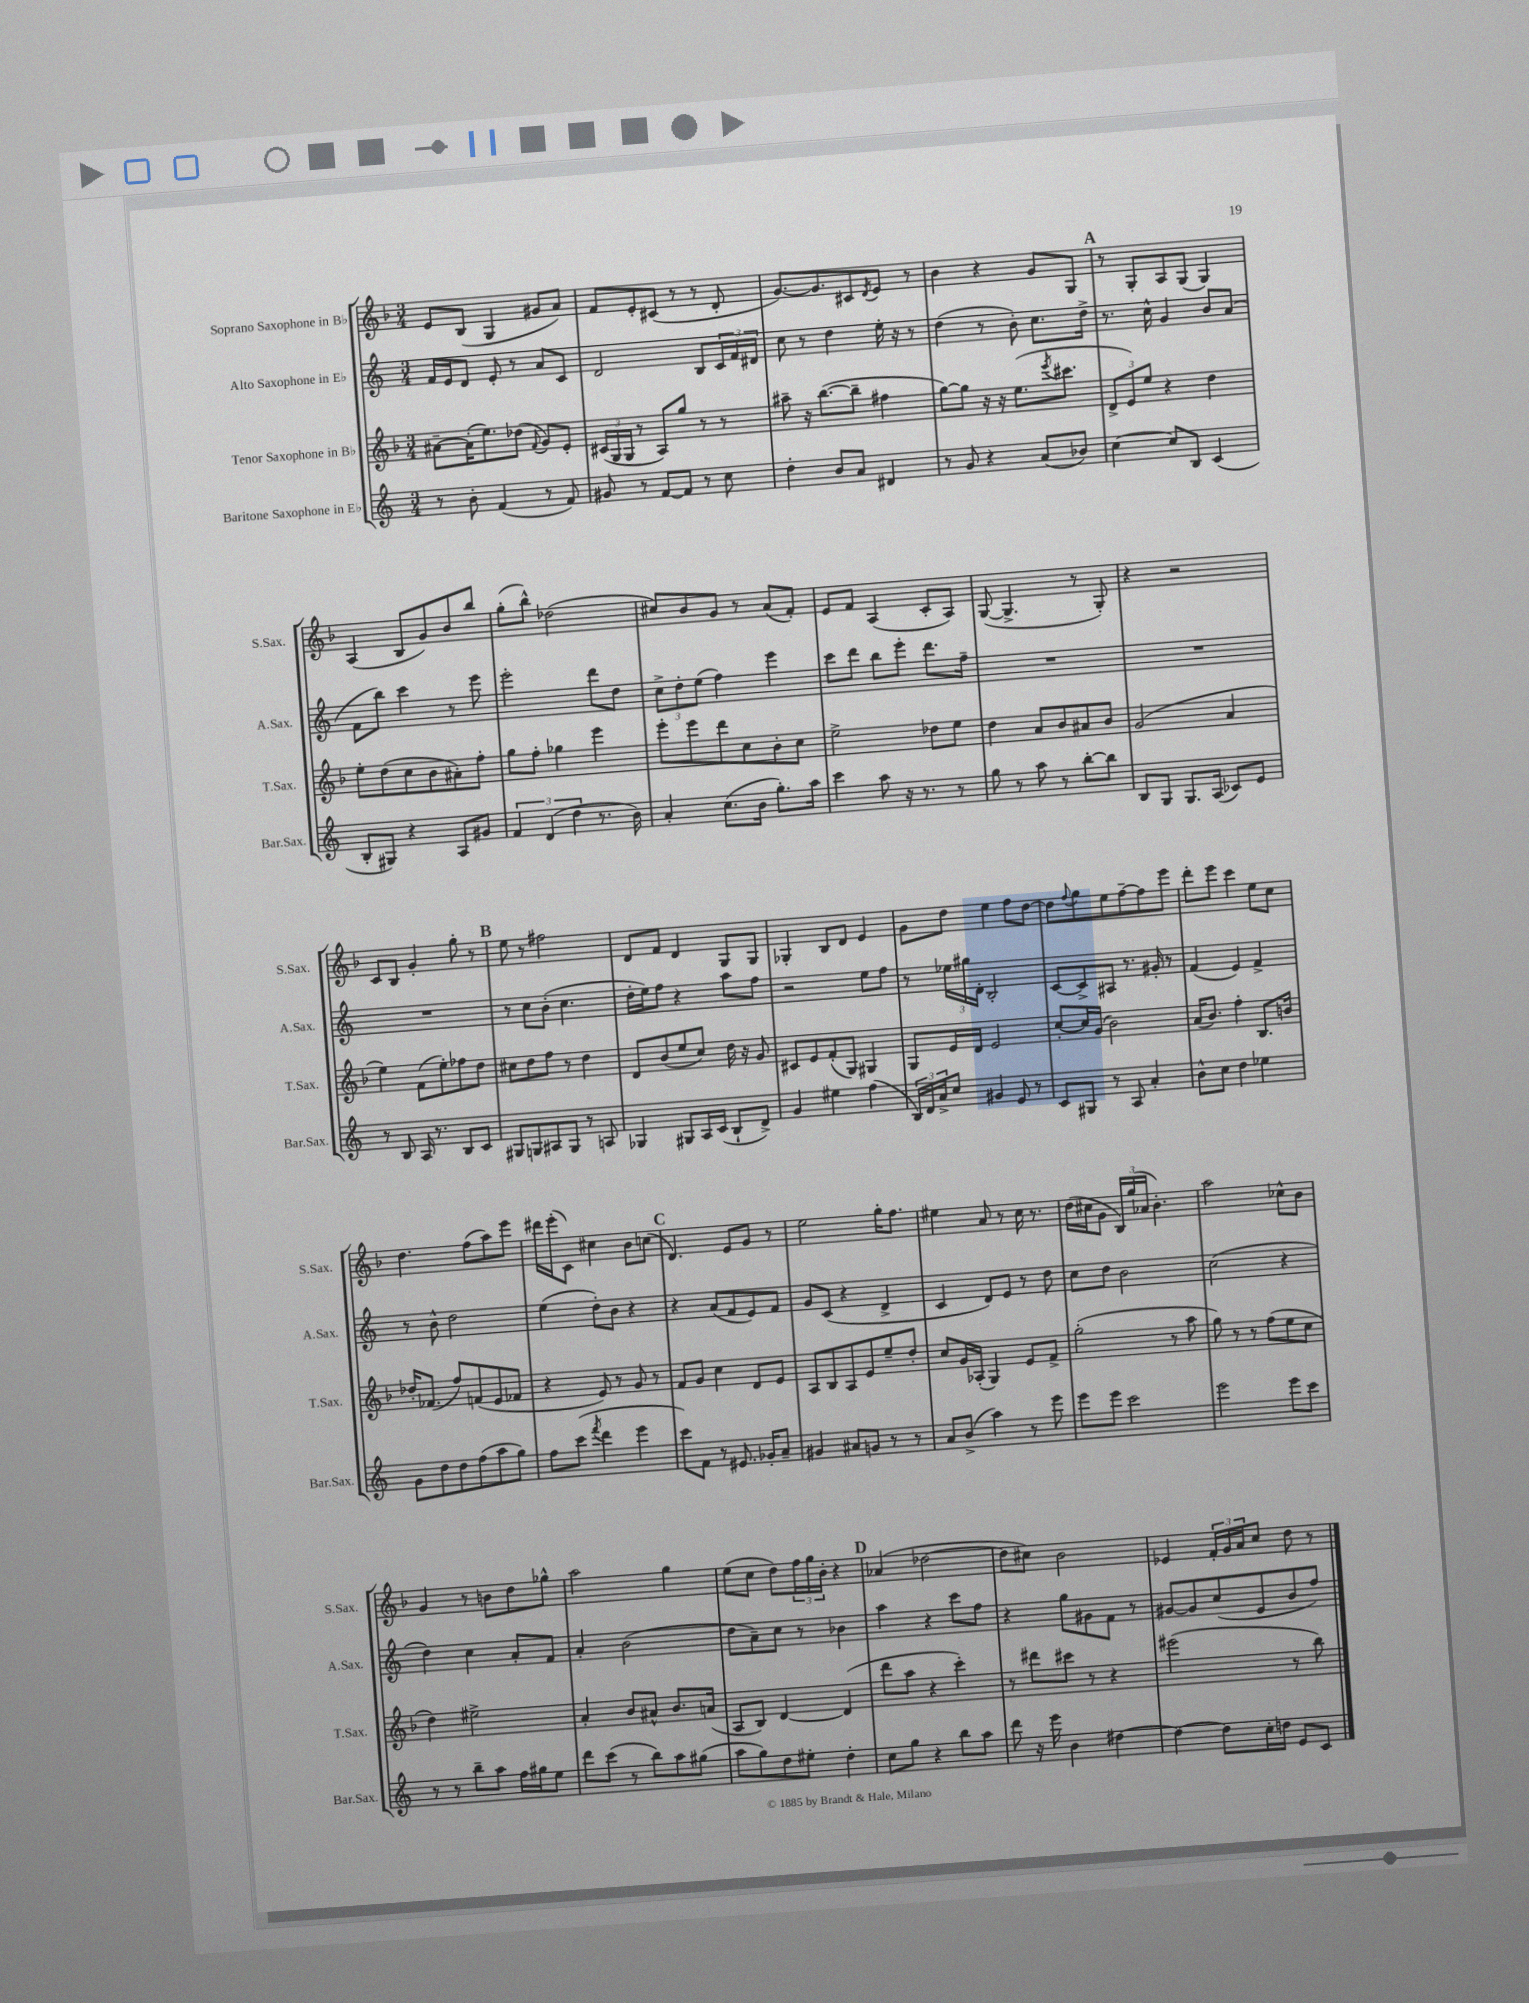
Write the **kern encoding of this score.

**kern	**kern	**kern	**kern
*part4	*part3	*part2	*part1
*staff4	*staff3	*staff2	*staff1
*I"Baritone Saxophone in E♭	*I"Tenor Saxophone in B♭	*I"Alto Saxophone in E♭	*I"Soprano Saxophone in B♭
*I'Bar.Sax.	*I'T.Sax.	*I'A.Sax.	*I'S.Sax.
*clefG2	*clefG2	*clefG2	*clefG2
*k[]	*k[b-]	*k[]	*k[b-]
*M3/4	*M3/4	*M3/4	*M3/4
=1	=1	=1	=1
8r	[8a#X~\L	16f/LL	8e/L
.	.	16e/J	.
8b'\	(16a#'\K]	8d/J	(8B-/J
.	8.ee\)	.	.
(4f/	.	8e'/	4G/
.	(8dd-X\J	8r	.
.	8qqf/	.	.
8r	8g/L)	8a/L	8g#X/L
8f/)	8e'/J	8c/J	8a/J)
=2	=2	=2	=2
8g#X/	(24c#X/LL	2d/	8f/L
.	24G/	.	.
.	24G/JJ	.	.
8r	8r	.	8e'/
[8f/L	8A/L)	.	(8c#X/J
8f/J]	8gg/J	.	8r
8r	8r	8B/L	8r
8cc\	8r	24c/L	8d'/
.	.	24f/	.
.	.	24d#X/JJ	.
=3	=3	=3	=3
4dd'\	8aa#X~\	8cc\	[8.g/L)
.	16r	8r	.
.	([8.bb-\L	.	8.g/]
8b/L	.	4dd\	.
8a/J	8bb-~\J]	.	8c#X/
.	.	.	8qd/
4d#X/	4ff#X\	16ee'\	8e/J
.	.	16r	.
.	.	8r	8r
=4	=4	=4	=4
8r	[8gg\L)	(4dd\	4b-\
8g/	8gg\J]	.	.
4r	16r	8r	4r
.	16r	.	.
.	(8.ee\L	8b'\)	.
(8a/L	.	8.cc\L	8g/L
.	8qeee/	.	.
.	8.ccc#X\J	.	.
8b-X/J)	.	.	8G/J
.	.	16dd^\Jk	.
!!LO:REH:place=s1:t=A
=5	=5	=5	=5
[4cc\	12d^/L	8.r	8r
.	12e/)	.	.
.	.	.	8G'/L
.	12ee/J	.	.
.	.	16cc^^\	.
8cc/L]	4r	4g/	8A/
8B/J	.	.	(8G/J
(4c/	4dd\	8b/L	4G/)
.	.	(8a/J	.
!!LO:LB:g=z
=6	=6	=6	=6
8B'/L	8ee'\L	8f\L	(4A/
8G#X/J)	(8dd\	8bb\J)	.
4r	8cc\	4ccc\	8B-/L
.	8b-\	.	8g/)
8A/L	8a#X'\)	8r	8b-/
8g#X/J	8ff'\J	8eee\	8bb-/J
=7	=7	=7	=7
6f/	8gg\L	2eee'\	(8gg'\L
.	8ff'\J	.	8bb-^^\J)
(6d/	.	.	.
.	4gg-X\	.	(2dd-X\
6dd\	.	.	.
8.r	4eee\	8ddd\L	.
.	.	8dd\J	.
16b\)	.	.	.
=8	=8	=8	=8
4a'/	8eee'\L	12cc^\L	8cc#X/L)
.	.	12dd'\	.
.	8eee\	.	8b-/
.	.	(12ee\J	.
(8.cc\L	8ddd\	4ff\)	8g/J
.	8cc\	.	8r
16b\Jk	.	.	.
8.gg'\L)	8b-'\	4eee\	(8a/L
.	8cc\J	.	8f'/J)
16aa\Jk	.	.	.
=9	=9	=9	=9
4ccc\	2ee^\	8ccc\L	8e/L
.	.	8ddd\J	8f/J
8aa\	.	8bb\L	(4A/
16r	.	8eee'\J	.
8.r	.	.	.
.	8dd-X\L	8.ddd\L	8c'/L
8r	8ee\J	.	8A/J)
.	.	16ff~\Jk	.
=10	=10	=10	=10
8gg\	4dd\	2.r	([8G/
8r	.	.	4.G^/]
8aa\	8a/L	.	.
8r	8b-/	.	.
[8bb'\L	8a#X/	.	8r
8bb\J]	8b-/J	.	8G'/)
=11	=11	=11	=11
8B/L	(2g/	2.r	4r
8G/J	.	.	.
8.G/L	.	.	2r
(16A/Jk	.	.	.
8c-X/L)	4a/	.	.
8e/J	.	.	.
!!LO:LB:g=z
=12	=12	=12	=12
8r	4ee\)	2.r	8c/L
8B/	.	.	8B-/J
16A/	(8f\L	.	4g'/
8.r	.	.	.
.	8ee'\)	.	.
8B/L	8ff-X\	.	8gg'\
8c/J	8dd\J	.	8r
!!LO:REH:place=s1:t=B
=13	=13	=13	=13
8G#X/L	8cc#X\L	8r	8ee\
8Gn/	8dd\	8cc\L	8r
8A#X/	8ff\J	(8b'\J	2ff#X\
8G/J	8r	4.cc\	.
8r	4dd\	.	.
8An/	.	.	.
=14	=14	=14	=14
4G-X/	8d/L	16dd'\LL	8d/L
.	.	16ee\J)	.
.	(8b-/	8ff\J	8f/J
8G#X/L	8ee/	4r	4d/
16A/L	8cc/J)	.	.
(16c/JJ	.	.	.
8B`/L	16dd\	8aa\L	8G/L
.	16r	.	.
8d^/J)	8g/	8ff\J	8G/J
=15	=15	=15	=15
4g/	8c#X/L	2r	4G-X'/
.	8e/	.	.
4ee#X\	(8f'/	.	8B-/L
.	8G/J)	.	8d/J
(4ff\	4G#X/	8ee\L	4e/
.	.	8ff\J	.
=16	=16	=16	=16
24B/LL)	8G/L	8r	8g\L
24d/	.	.	.
24a^/J	.	.	.
8cc/J	16e/L	24ee-X\LL	8dd\J
.	.	24gg#X\	.
.	16d/JJ	.	.
.	.	24d'\JJ	.
4g#X/	2e/	2B'/	4ee\
8e/	.	.	8ff\L
8r	.	.	[8dd\J
=17	=17	=17	=17
8c/L	[8cc'/L	[8c/L	8dd\L]
.	.	.	8qqff/
8G#X/J	16cc/L]	8c^/]	8gg\
.	(16g/JJ	.	.
8r	2b-\)	8A#X/J	8ee\
8A/	.	8.r	[8ff~\
4a'/	.	.	8ff\]
.	.	16g#X'/	.
.	.	8r	8eee\J
=18	=18	=18	=18
8b^^\L	(16a/KL	(4f/	8ddd'\L
.	8.b-/J)	.	.
8cc\J	.	.	8eee\J
4dd\	4ff'\	4e/)	4ccc\
4ee-X\	8.B-/L	4f^/	8ee\L
.	.	.	8cc\J
.	16bn/Jk	.	.
!!LO:LB:g=z
=19	=19	=19	=19
8g\L	16dd-X'/KL	8r	4.dd\
.	(8.f-X/J	.	.
8dd\	.	8b^^\	.
8dd\	8ff/L)	2dd\	.
(8ff\	(8fn/	.	(8ff\L
8aa\	8e/	.	8aa\)
8gg\J)	8f-X/J	.	8eee\J
=20	=20	=20	=20
8ff\L	4r	(4ee\	16ddd#X\LL
.	.	.	(16eee'\J
(8ccc\J	.	.	8c\J)
8qfff/	.	.	.
4ddd\	8e/)	8dd'\L)	4cc#X\
.	8r	8b\J	.
4eee\	8g/	4r	8b-\L
.	8r	.	(8ccn\J
!!LO:REH:place=s1:t=C
=21	=21	=21	=21
8ccc\L)	8f/L	4r	4.d/)
8f\J	8g/J	.	.
8r	4cc\	(8a/L	.
8.e#X/	.	8f/	8e/L
.	8d/L	8e/)	8g/J
16g-X'/KL	.	.	.
8a~/J	8e/J	8f/J	8r
=22	=22	=22	=22
4g#X/	8A/L	8g/L	2ee\
.	8B-/	(8c/J	.
8a#X/L	8A/	4r	.
8gn/J	8e/	.	.
8r	8ee~/	4d^/	16gg'\KL
.	.	.	8.ff\J
8r	8dd'/J	.	.
=23	=23	=23	=23
8a/L	8cc/L	4c/	4ee#X\
(8b^/J	16g/L	.	.
.	(16A-X'/JJ	.	.
4aa\)	4G/)	8d/L)	8a/
.	.	8e/J	8r
8r	8e/L	8r	16cc\
.	.	.	8.r
8eee\	8f^/J	8dd\	.
=24	=24	=24	=24
8eee\L	(2gg'\	8cc\L	(16dd\LL
.	.	.	16cc#X\J
8eee\J	.	8dd\J	8g\J
2ccc\	.	2b\	24B-/LL)
.	.	.	(24gg/
.	.	.	24a-X/JJ
.	.	.	4.b-'\)
.	8r	.	.
.	8aa\	.	.
=25	=25	=25	=25
2eee\	8gg\)	(2cc\	2aa\
.	8r	.	.
.	8r	.	.
.	(8ff\L	.	.
8eee\L	8ee\	4r	8cc-X^^\L
8ccc\J	8cc\J	.	8b-\J
!!LO:LB:g=z
=26	=26	=26	=26
8r	4dd\)	4dd\)	4g/
8r	.	.	.
8bb~\L	2ee#X^\	4cc\	8r
8aa\J	.	.	8bn\L
16ff\LL	.	8a'/L	8dd\
16gg#X\J	.	.	.
8ee\J	.	8f/J	8gg-X^^\J
=27	=27	=27	=27
8ddd\L	4a'/	4a'/	2aa\
(8ccc\J	.	.	.
8r	8b-/L	(2b\	.
8bb\L)	8a#X^^/J	.	.
8aa\	8.b-/L	.	4gg\
(8gg#X\J	.	.	.
.	(16an/Jk	.	.
=28	=28	=28	=28
8aa\L	8A/L	8dd\L	(8ee\L
8gg\)	8B-/J)	8a~\)	8cc\J
8dd\	[4d/	8cc\J	8dd\L)
8ee#X'\J	.	8r	24ff\L
.	.	.	24gg\
.	.	.	24b-'\JJ
4dd'\	(4d/]	4b-X\	4r
!!LO:REH:place=s1:t=D
=29	=29	=29	=29
8cc\L	8ddd\L	4aa\	(4a-X/
8gg\J	8aa\J	.	.
4r	4r	4r	[2dd-X\
8bb\L	4ccc'\)	8ccc\L	.
8aa\J	.	8ff\J	.
=30	=30	=30	=30
8ddd\	8r	4r	8dd-\L]
16r	8ddd#X\L	.	8cc#X\J)
16eee\	.	.	.
4b\	8ccc#X\J	8gg\L	2b-\
.	8r	8g#X\	.
[4dd#X\	4r	8f\J	.
.	.	8r	.
=31	=31	=31	=31
4dd#\_	(2eee#X\	[8g#X/L	4e-X/
.	.	8g#/]	.
8dd#\L]	.	(8cc/	24f'/LL
.	.	.	24g/
.	.	.	24a/J
16cc'\L	.	8e/	8cc/J
16ddn\JJ	.	.	.
8e/L	8r	8b/	8dd\
8c/J	8bb-\)	8ff/J)	8r
==	==	==	==
*-	*-	*-	*-
